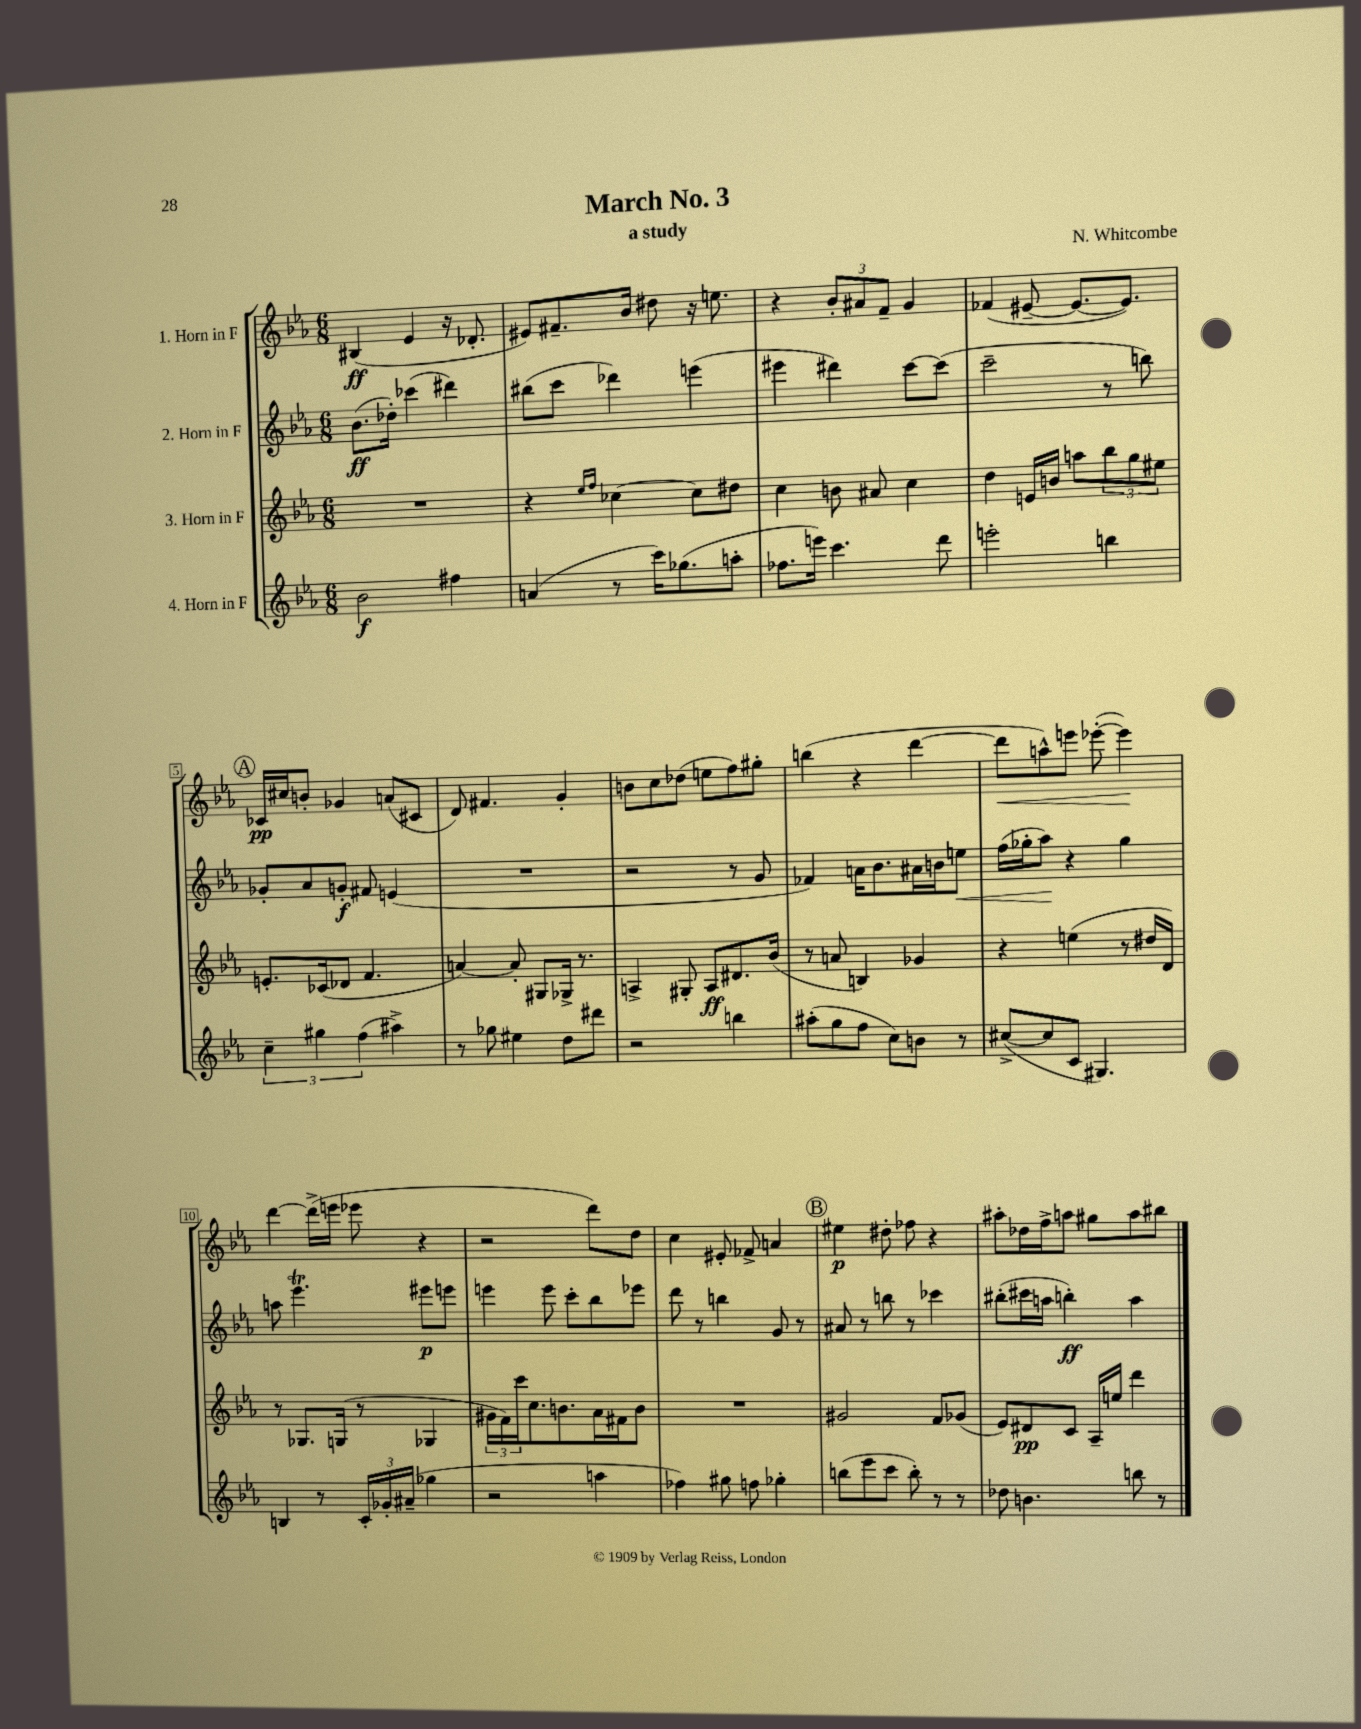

**kern	**kern	**kern	**kern
*staff4	*staff3	*staff2	*staff1
*clefG2	*clefG2	*clefG2	*clefG2
*k[b-e-a-]	*k[b-e-a-]	*k[b-e-a-]	*k[b-e-a-]
*M6/8	*M6/8	*M6/8	*M6/8
2b-	2.r	(8.b-	(4B#
.	.	16dd-')	.
.	.	(4ccc-	4e-
4ff#	.	4ddd#)	16r
.	.	.	8.d-'
=	=	=	=
(4a	4r	(8bb#	8e#)
.	.	8ccc	8.f#~
.	16qqee-	.	.
.	16qqff	.	.
8r	[4cc-	4ddd-)	.
.	.	.	16b-
16ccc)	.	.	8dd#
(8.gg-	.	.	.
.	8cc-]	(4eee	16r
.	.	.	8.ee
8aa'	8dd#	.	.
=	=	=	=
8.ff-	4cc	4eee#	4r
16eee)	.	.	.
4.ccc	8b	4ddd#)	12b-'
.	.	.	12a#
.	8a#	.	.
.	.	.	12f~
.	4cc	[8ccc	4g
8ddd	.	(8ccc]	.
=	=	=	=
2eee'	4dd	2ccc~	(4f-
.	16e	.	[8e#~
.	16b	.	.
.	8aa	.	8.e#_
4bb	12bb-	8r	.
.	.	.	8.e#])
.	12gg	.	.
.	.	8bb)	.
.	12ee#	.	.
=	=	=	=
6cc~	8.e'	8g-'	16c-
.	.	.	16cc#
.	.	8a-	8b'
6gg#	.	.	.
.	(16c-	.	.
.	8d-	8g'	4g-
(6ff	.	.	.
.	4.f	8f#	.
4aa#^)	.	(4e	(8a
.	.	.	8c#
=	=	=	=
8r	[4a)	2.r	8d)
8gg-	.	.	4.f#
4ee#	8a']	.	.
.	8G#	.	.
8dd	16G-^	.	4g'
.	8.r	.	.
8ddd#	.	.	.
=	=	=	=
2r	4A^	2r	8b
.	.	.	8cc
.	8G#'	.	(8dd-
.	8A	.	8ee
4bb	8.d#	8r	8ff)
.	.	8g	8gg#'
.	(16b-	.	.
=	=	=	=
(8aa#'	8r	4f-)	(4bb
8gg	8a	.	.
8ff	4B)	16a	4r
.	.	8.b-	.
8cc)	.	.	.
8b	4g-	16a#	[4ddd
.	.	16b	.
8r	.	8ee	.
=	=	=	=
([8cc#^	4r	(16ff	8ddd]
.	.	16gg-'	.
8cc#]	.	8aa-)	8aa^^)
8c	(4ee	4r	8eee
4.G#)	.	.	([8eee-'
.	8r	4gg-	4eee-])
.	16dd#	.	.
.	16d)	.	.
=	=	=	=
4B	8r	8aa	[4ddd
.	8.G-	4.eee-	.
8r	.	.	(16ddd^]
.	(16G	.	16eee
24c'	8r	.	8eee-
24g-'	.	.	.
(24a#~	.	.	.
4gg-	4G-	8eee#	4r
.	.	8eee	.
=	=	=	=
2r	24g#	4eee	2r
.	24f)	.	.
.	24ccc	.	.
.	8.cc	.	.
.	.	8eee	.
.	8.b	.	.
.	.	8ccc'	.
4aa	16a-	8bb-	8ddd)
.	16f#	.	.
.	8b	8eee-	8dd
=	=	=	=
4ff-)	2.r	8ddd	4cc
.	.	8r	.
8gg#	.	4bb	8e#'
8ff	.	.	8f-^
4gg-'	.	8g	4a
.	.	8r	.
=	=	=	=
(8bb	2g#	8a#	4ee#
8eee-	.	8r	.
8ccc	.	8bb	8dd#'
8bb')	.	8r	8ff-
8r	8f	4ccc-	4r
8r	(8g-	.	.
=	=	=	=
8dd-	8e-)	(8bb#'	8aa#'
4.b	8d#	16ccc#	16dd-
.	.	16aa	16ff^
.	8c	4bb')	8aa
.	16A-~	.	8gg#
.	16ee	.	.
8bb	4ddd	4aa	8aa
8r	.	.	8bb#
==	==	==	==
*-	*-	*-	*-
